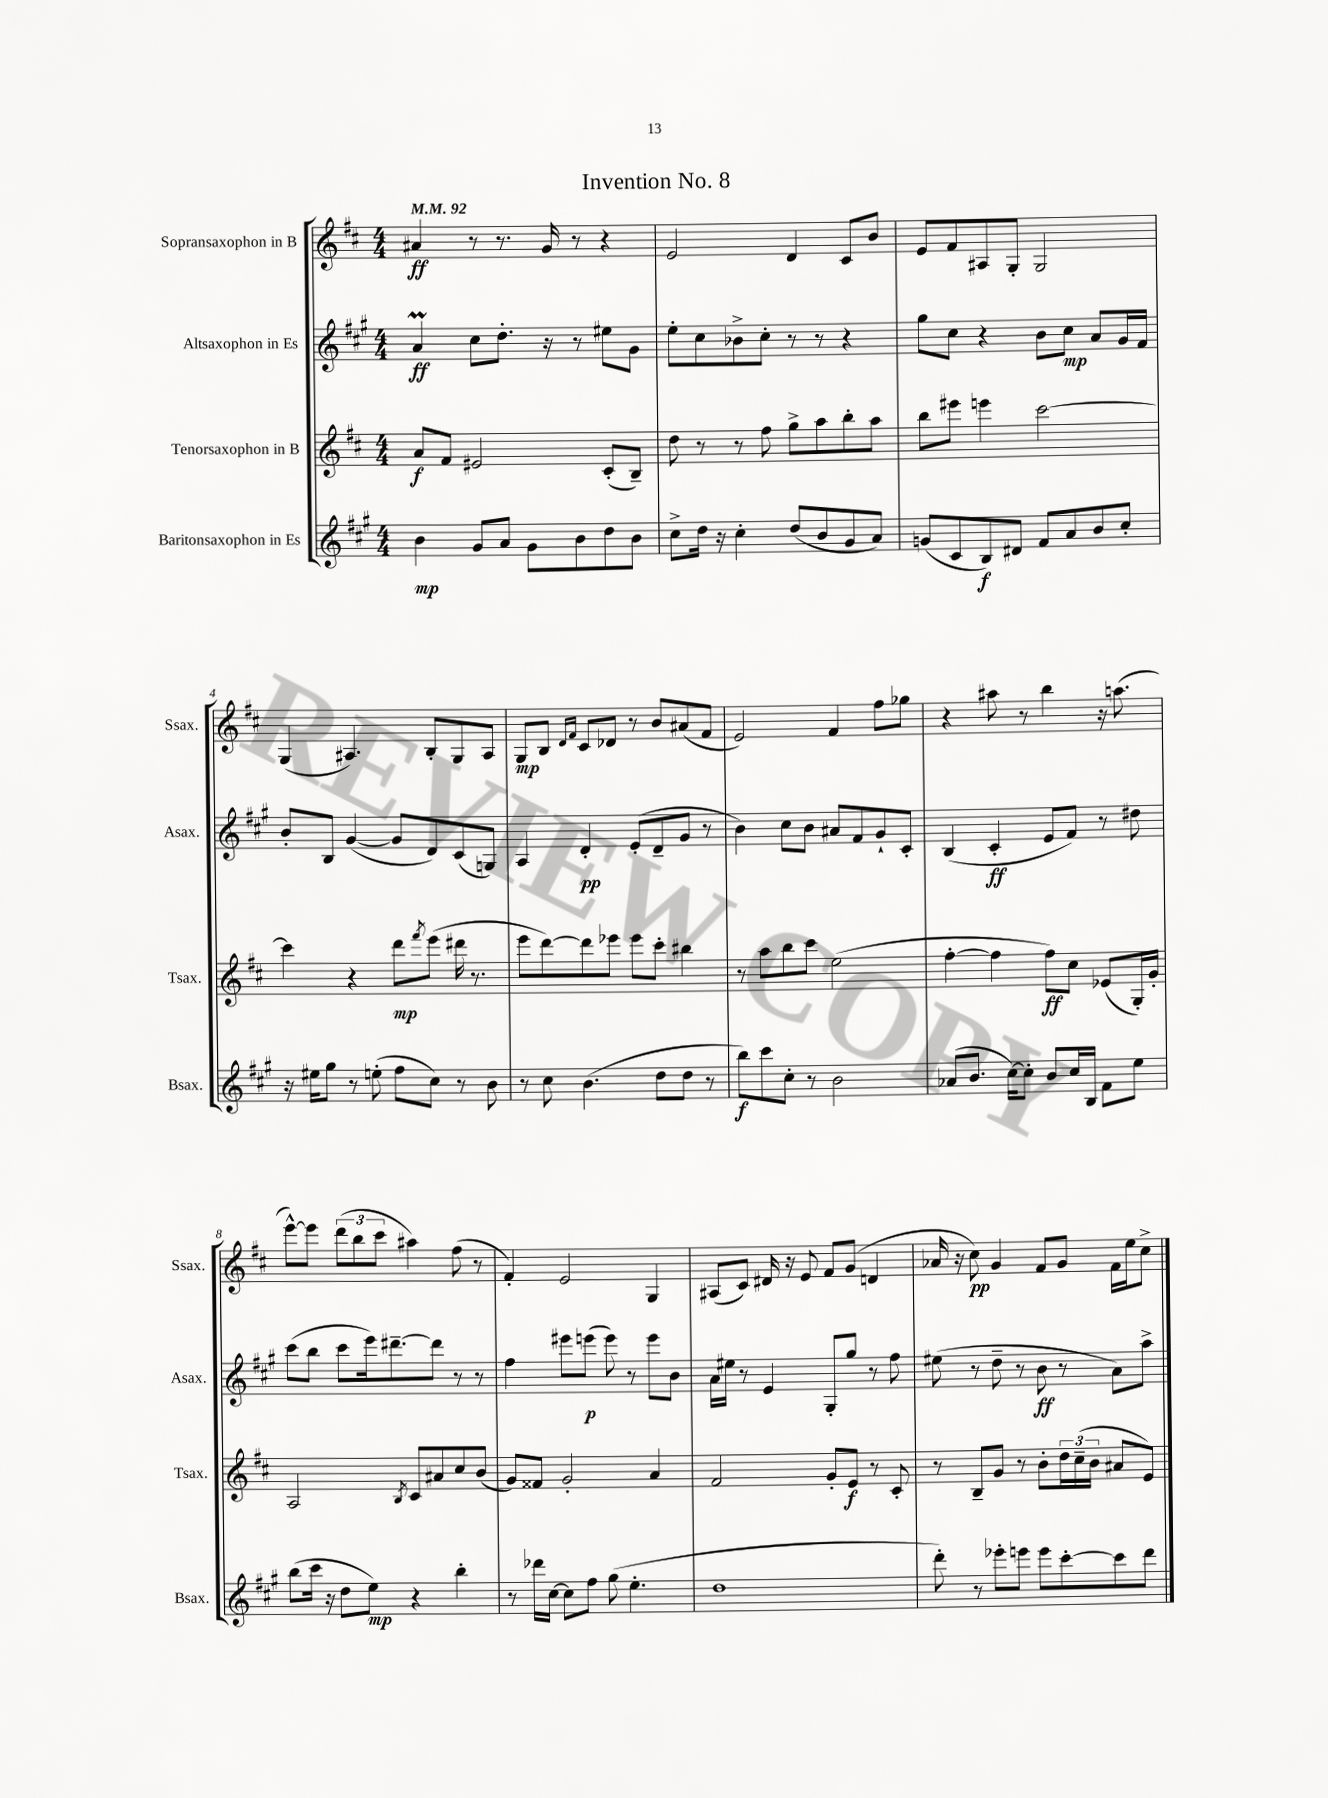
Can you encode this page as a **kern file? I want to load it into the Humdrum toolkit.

**kern	**dynam	**kern	**dynam	**kern	**dynam	**kern	**dynam
*part4	*part4	*part3	*part3	*part2	*part2	*part1	*part1
*staff4	*staff4	*staff3	*staff3	*staff2	*staff2	*staff1	*staff1
*I"Baritonsaxophon in Es	*	*I"Tenorsaxophon in B	*	*I"Altsaxophon in Es	*	*I"Sopransaxophon in B	*
*I'Bsax.	*	*I'Tsax.	*	*I'Asax.	*	*I'Ssax.	*
*clefG2	*	*clefG2	*	*clefG2	*	*clefG2	*
*k[f#c#g#]	*	*k[f#c#]	*	*k[f#c#g#]	*	*k[f#c#]	*
*M4/4	*	*M4/4	*	*M4/4	*	*M4/4	*
*MM92	*	*MM92	*	*MM92	*	*MM92	*
=1	=1	=1	=1	=1	=1	=1	=1
4b\	mp	8a/L	f	4aM/	ff	4a#X/	ff
.	.	8f#/J	.	.	.	.	.
8g#/L	.	2e#X/	.	8cc#\L	.	8r	.
8a/J	.	.	.	8.dd'\J	.	8.r	.
8g#\L	.	.	.	.	.	.	.
.	.	.	.	16r	.	16g/	.
8b\	.	.	.	8r	.	8r	.
8dd\	.	(8c#'/L	.	8ee#X\L	.	4r	.
8b\J	.	8B~/J)	.	8g#\J	.	.	.
=2	=2	=2	=2	=2	=2	=2	=2
8cc#^\L	.	8dd\	.	8ee'\L	.	2e/	.
16dd\Jk	.	8r	.	8cc#\	.	.	.
16r	.	.	.	.	.	.	.
4cc#'\	.	8r	.	8b-X^\	.	.	.
.	.	8ff#\	.	8cc#'\J	.	.	.
(8dd/L	.	8gg^\L	.	8r	.	4d/	.
8b/	.	8aa\	.	8r	.	.	.
8g#/	.	8bb'\	.	4r	.	8c#/L	.
8a/J)	.	8aa\J	.	.	.	8b/J	.
=3	=3	=3	=3	=3	=3	=3	=3
(8gn/L	.	8bb\L	.	8gg#\L	.	8e/L	.
8c#/	.	8eee#X\J	.	8cc#\J	.	8f#/	.
8B/)	f	4eeen\	.	4r	.	8A#X/	.
8d#X/J	.	.	.	.	.	8G'/J	.
8f#/L	.	[2ccc#\	.	8b\L	.	2G/	.
8a/	.	.	.	8cc#\J	mp	.	.
8b/	.	.	.	8a/L	.	.	.
8cc#'/J	.	.	.	16g#/L	.	.	.
.	.	.	.	16f#/JJ	.	.	.
!!LO:LB:g=z
=4	=4	=4	=4	=4	=4	=4	=4
16r	.	4ccc#\]	.	8b'/L	.	(4G/	.
16ee#X\KL	.	.	.	.	.	.	.
8gg#\J	.	.	.	8B/J	.	.	.
8r	.	4r	.	([4g#/	.	4.A#X/)	.
(8een'\	.	.	.	.	.	.	.
8ff#\L	.	8ddd\L	mp	8g#/L]	.	.	.
.	.	8qfff#/	.	.	.	.	.
8cc#\J)	.	(8eee\J	.	8d/)	.	8B'/L	.
8r	.	16ddd#X\	.	(8c#/	.	8G/	.
.	.	8.r	.	.	.	.	.
8b\	.	.	.	8Gn/J)	.	8A#/J	.
=5	=5	=5	=5	=5	=5	=5	=5
8r	.	8eee\L	.	4A/	.	8G/L	mp
8cc#\	.	[8ddd\)	.	.	.	8B/J	.
.	.	.	.	.	.	16qqd/LL	.
.	.	.	.	.	.	16qqf#/JJ	.
(4.b\	.	8ddd\]	.	4d'/	pp	8c#/L	.
.	.	8eee-X\J	.	.	.	8d-X/J	.
.	.	8eee-\L	.	(8e'/L	.	8r	.
8dd\L	.	8ccc#'\J	.	8d~/	.	8b/L	.
8dd\J	.	4bb#X\	.	8g#/J	.	(8a#X/	.
8r	.	.	.	8r	.	8f#/J	.
=6	=6	=6	=6	=6	=6	=6	=6
8bb\L)	f	8r	.	4b\)	.	2e/)	.
8ccc#\	.	8aa\L	.	.	.	.	.
8cc#'\J	.	8bb\	.	8cc#\L	.	.	.
8r	.	8ccc#\J	.	8b\J	.	.	.
2b\	.	(2ee\	.	8a#X/L	.	4f#/	.
.	.	.	.	8f#/	.	.	.
.	.	.	.	8g#`/	.	8ff#\L	.
.	.	.	.	8c#'/J	.	8gg-X\J	.
=7	=7	=7	=7	=7	=7	=7	=7
(8a-X/L	.	[4ff#'\	.	(4B/	.	4r	.
8.b/J	.	.	.	.	.	.	.
.	.	4ff#\]	.	4c#'/	ff	8aa#X\	.
[16cc#\KL)	.	.	.	.	.	.	.
8cc#'\J]	.	.	.	.	.	8r	.
8b/L	.	8ff#\L)	ff	8e/L	.	4bb\	.
16cc#/L	.	8cc#\J	.	8f#/J)	.	.	.
16B/JJ	.	.	.	.	.	.	.
8f#\L	.	(8e-X/L	.	8r	.	16r	.
.	.	.	.	.	.	(8.aan\	.
8ee\J	.	16G'/L)	.	8dd#X\	.	.	.
.	.	16g'/JJ	.	.	.	.	.
!!LO:LB:g=z
=8	=8	=8	=8	=8	=8	=8	=8
(8bb\L	.	2A/	.	(8ccc#\L	.	[8eee^^\L)	.
16ccc#\Jk	.	.	.	8bb\J	.	8eee\J]	.
16r	.	.	.	.	.	.	.
8dd\L	.	.	.	8ccc#\L	.	(12ddd\L	.
.	.	.	.	.	.	12bb\	.
8ee\J)	mp	.	.	16eee\k)	.	.	.
.	.	.	.	.	.	12ccc#\J	.
.	.	.	.	[8.ddd#X~\	.	.	.
.	.	8qB/	.	.	.	.	.
4r	.	8c#/L	.	.	.	4aa#X\)	.
.	.	8a#X/	.	8ddd#\J]	.	.	.
4bb'\	.	8cc#/	.	8r	.	(8ff#\	.
.	.	(8b/J	.	8r	.	8r	.
=9	=9	=9	=9	=9	=9	=9	=9
8r	.	8g/L)	.	4ff#\	.	4f#'/)	.
16ddd-X\LL	.	8f##X/J	.	.	.	.	.
[16cc#\JJ	.	.	.	.	.	.	.
8cc#\L]	.	2g'/	.	8eee#X\L	.	2e/	.
8ff#\J	.	.	.	(8eeen\J	p	.	.
(8gg#\	.	.	.	8eee\)	.	.	.
4.ee'\	.	.	.	8r	.	.	.
.	.	4a/	.	8eee\L	.	4G/	.
.	.	.	.	8b\J	.	.	.
=10	=10	=10	=10	=10	=10	=10	=10
1dd	.	2f#/	.	16a\LL	.	(8A#X/L	.
.	.	.	.	16ee#X\JJ	.	.	.
.	.	.	.	8r	.	8c#/J)	.
.	.	.	.	4e/	.	16d#X/	.
.	.	.	.	.	.	16r	.
.	.	.	.	.	.	8e/	.
.	.	8g'/L	.	8G#'/L	.	8f#/L	.
.	.	8e/J	f	8gg#/J	.	(8g/J	.
.	.	8r	.	8r	.	4dn/	.
.	.	8c#'/	.	8ff#\	.	.	.
=11	=11	=11	=11	=11	=11	=11	=11
8ddd'\)	.	8r	.	(8ee#X\	.	16a-X/	.
.	.	.	.	.	.	16r	.
8r	.	8B~/L	.	8r	.	8cc#\)	pp
8eee-X'\L	.	8g/J	.	8dd~\	.	4g/	.
8eeen\J	.	8r	.	8r	.	.	.
8eee\L	.	8b'\L	.	8b\	ff	8f#/L	.
[8ccc#'\	.	24dd\L	.	8r	.	8g/J	.
.	.	(24cc#~\	.	.	.	.	.
.	.	24b\JJ	.	.	.	.	.
8ccc#\]	.	8a#X/L	.	8a\L)	.	16f#\LL	.
.	.	.	.	.	.	16ee\J	.
8ddd\J	.	8e/J)	.	8aa^\J	.	8cc#^\J	.
==	==	==	==	==	==	==	==
*-	*-	*-	*-	*-	*-	*-	*-
